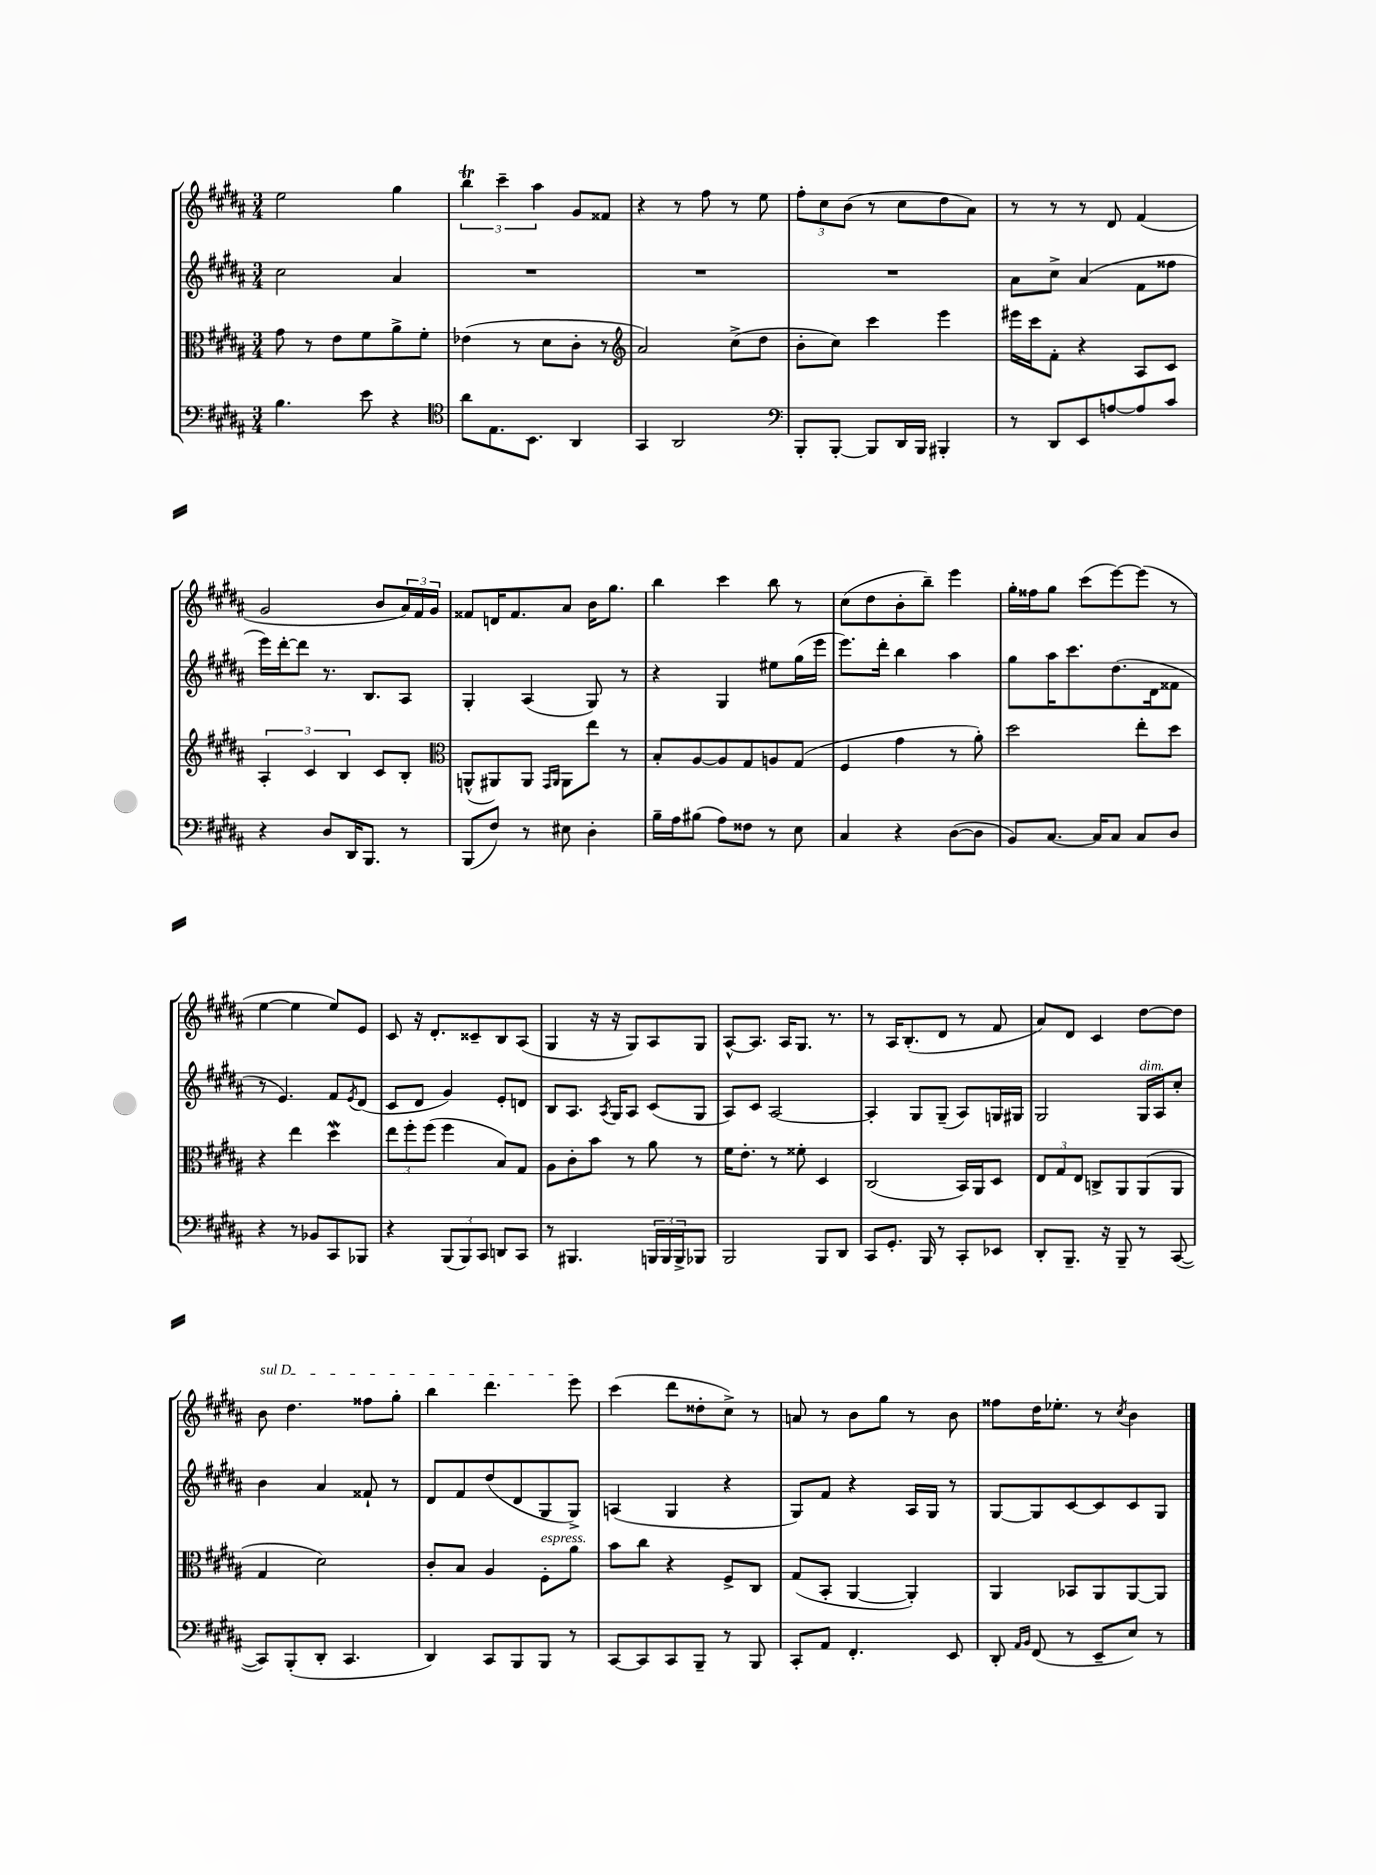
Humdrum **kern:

**kern	**kern	**kern	**kern
*part4	*part3	*part2	*part1
*staff4	*staff3	*staff2	*staff1
*clefF4	*clefC3	*clefG2	*clefG2
*k[f#c#g#d#a#]	*k[f#c#g#d#a#]	*k[f#c#g#d#a#]	*k[f#c#g#d#a#]
*M3/4	*M3/4	*M3/4	*M3/4
=15	=15	=15	=15
4.B\	8g#\	2cc#\	2ee\
.	8r	.	.
.	8e\L	.	.
8e\	8f#\	.	.
4r	8a#^\	4a#/	4gg#\
.	8f#'\J	.	.
=16	=16	=16	=16
*clefC4	*	*	*
8a#\L	(4e-X\	2.r	6bbT\
8.E\	.	.	.
.	.	.	6ccc#~\
.	8r	.	.
8.BB\J	.	.	.
.	.	.	6aa#\
.	8d#\L	.	.
4AA#/	8c#'\J	.	8g#/L
.	8r	.	8f##X/J
=17	=17	=17	=17
*	*clefG2	*	*
4GG#/	2a#/)	2.r	4r
2AA#/	.	.	8r
.	.	.	8ff#\
.	(8cc#^\L	.	8r
.	8dd#\J	.	8ee\
=18	=18	=18	=18
*clefF4	*	*	*
8BBB'/L	8b'\L	2.r	12ff#'\L
.	.	.	12cc#\
[8BBB'/J	8cc#\J)	.	.
.	.	.	(12b\J
8BBB/L]	4ccc#\	.	8r
16DD#/L	.	.	8cc#\L
16BBB/JJ	.	.	.
4BBB#X'/	4eee\	.	8dd#\
.	.	.	8a#\J)
=19	=19	=19	=19
8r	16eee#X\LL	8a#\L	8r
.	16ccc#\J	.	.
8DD#/L	8f#'\J	8cc#^\J	8r
8EE/	4r	(4a#/	8r
[8An/	.	.	8d#/
8A/]	8A#/L	8f#\L	(4f#/
8c#/J	8c#/J	8ff##X\J	.
!!LO:LB:g=z
=20	=20	=20	=20
4r	6A#'/	16eee\LL)	2g#/
.	.	[16ddd#'\J	.
.	.	8ddd#\J]	.
.	6c#/	.	.
8D#/L	.	8.r	.
.	6B/	.	.
16DD#/K	.	.	.
8.BBB/J	.	8.B/L	.
.	8c#/L	.	8b/L
8r	8B'/J	8A#/J	24a#/L)
.	.	.	24f#/
.	.	.	24g#/JJ
=21	=21	=21	=21
*	*clefC3	*	*
(8BBB/L	(8AAn^^/L	4G#'/	8f##X/L
8F#/J)	8AA#X/)	.	16dn/K
.	.	.	8.f##/
8r	8AA#/J	(4A#/	.
.	16qqGG#/LL	.	.
.	16qqAA#/JJ	.	.
8E#X\	8AA#\L	.	8a#/J
4D#'\	8ee\J	8G#/)	16b\KL
.	.	.	8.gg#\J
.	8r	8r	.
=22	=22	=22	=22
16B~\LL	8B'/L	4r	4bb\
16A#\J	.	.	.
(8B#X\J	[8A#/	.	.
8A#\L)	8A#/]	4G#/	4ccc#\
8F##X\J	8G#/	.	.
8r	8An/	8ee#X\L	8bb\
8E\	(8G#/J	(16gg#\L	8r
.	.	16eee\JJ	.
=23	=23	=23	=23
4C#/	4F#/	8.eee\L)	(8cc#\L
.	.	.	8dd#\
.	.	16ddd#'\Jk	.
4r	4g#\	4bb\	8b'\
.	.	.	8bb~\J)
([8D#\L	8r	4aa#\	4eee\
8D#\J]	8a#'\)	.	.
=24	=24	=24	=24
8BB/L)	2dd#\	8gg#\L	16gg#'\LL
.	.	.	16ff##X\J
[8.C#/J	.	16aa#\K	8gg#\J
.	.	8.ccc#\	.
.	.	.	(8ccc#\L
16C#/KL]	.	.	.
8C#/J	.	(8.dd#\	[8eee\)
8C#/L	8ee'\L	.	(8eee\J]
.	.	16d#\k	.
8D#/J	8dd#\J	8f##X\J	8r
!!LO:LB:g=z
=25	=25	=25	=25
4r	4r	8r	[4ee\
.	.	4.e/)	.
8r	4ee\	.	4ee\]
8BB-X/L	.	.	.
8CC#/	4dd#W\	8f#/L	8ee/L)
.	.	8qe/	.
8BBB-X/J	.	(8d#/J	8e/J
=26	=26	=26	=26
4r	12ee\L	8c#/L	8c#/
.	12ff#'\	.	.
.	.	8d#/J	16r
.	(12ff#\J	.	.
.	.	.	8.d#'/L
(12BBB/L	4ff#\	4g#/)	.
12BBB/)	.	.	.
.	.	.	8c##X~/
12CC#/J	.	.	.
8DDn/L	8B/L)	8e'/L	8B/
8CC#/J	8G#/J	8dn/J	(8A#/J
=27	=27	=27	=27
8r	8A#\L	8B/L	4G#/
4.BBB#X/	8c#'\	8.A#/J	.
.	8b\J	.	16r
.	.	8qA#/	.
.	.	16G#/KL	16r
.	8r	8A#/J	8G#/L)
24BBBn/LL	8a#\	(8c#/L	8A#/
24BBB/	.	.	.
24BBB^/J	.	.	.
8BBB-X/J	8r	8G#/J	8G#/J
=28	=28	=28	=28
2BBB/	16f#\KL	8A#/L)	[8A#^^/L
.	8.e'\J	.	.
.	.	8c#/J	8.A#/J]
.	8r	[2A#/	.
.	.	.	16A#/KL
.	8f##X'\	.	8.G#/J
8BBB/L	4D#/	.	.
.	.	.	8.r
8DD#/J	.	.	.
=29	=29	=29	=29
8CC#/L	(2C#/	4A#'/]	8r
8.GG#'/J	.	.	16A#/KL
.	.	.	(8.B'/
.	.	8G#/L	.
16BBB/	.	.	.
8r	.	(8G#~/J	8d#/J
8CC#'/L	16BB/LL)	8A#/L)	8r
.	16AA#/J	.	.
8EE-X/J	8D#/J	16Gn/L	8f#/
.	.	16G#X/JJ	.
=30	=30	=30	=30
8DD#'/L	12E/L	2G#/	8a#/L)
.	12G#/	.	.
8.BBB~/J	.	.	8d#/J
.	12E/J	.	.
.	8Cn^/L	.	4c#/
16r	.	.	.
8BBB~/	8AA#/	.	.
!	!	!LO:TX:a:i:t=dim.	!
8r	(8AA#/	16G#/LL	[8dd#\L
.	.	16A#/J	.
([8CC#/	8AA#/J	8cc#'/J	8dd#\J]
!!LO:LB:g=z
=31	=31	=31	=31
!	!	!	!LO:TX:a:i:t=sul D
8CC#/L])	4G#/	4b\	8b\
(8BBB'/	.	.	4.dd#\
8DD#'/J	2d#\)	4a#/	.
4.CC#/	.	.	.
.	.	8f##X`/	8ff##X\L
.	.	8r	8gg#'\J
=32	=32	=32	=32
4DD#/)	8c#'/L	8d#/L	4bb\
.	8B/J	8f#/	.
8CC#/L	4A#/	(8dd#/	4.ddd#\
8BBB/	.	8d#/	.
!	!LO:TX:a:i:t=espress.	!	!
8BBB/J	8F#'\L	8G#/	.
8r	8a#\J	8G#^/J)	8eee\
=33	=33	=33	=33
[8CC#/L	8b\L	(4An/	(4ccc#\
8CC#/]	8cc#\J	.	.
8CC#/	4r	4G#/	8ddd#\L
8BBB~/J	.	.	8dd##X'\
8r	8F#^/L	4r	8cc#^\J)
8BBB/	8C#/J	.	8r
=34	=34	=34	=34
8CC#'/L	(8G#/L	8G#/L)	8an/
8AA#/J	8BB'/J	8f#/J	8r
4.FF#'/	[4AA#/	4r	8b\L
.	.	.	8gg#\J
.	4AA#'/])	16A#/LL	8r
.	.	16G#/JJ	.
8EE/	.	8r	8b\
=35	=35	=35	=35
8DD#'/	4AA#/	[8G#/L	8ff##X\L
16qqAA#/LL	.	.	.
16qqBB/JJ	.	.	.
(8FF#/	.	8G#/]	16dd#\K
.	.	.	8.ee-X'\J
8r	8BB-X/L	[8c#/	.
8EE~/L	8AA#/	8c#/]	8r
.	.	.	8qcc#/
8E/J)	[8AA#/	8c#/	4b\
8r	8AA#/J]	8G#/J	.
==	==	==	==
*-	*-	*-	*-
